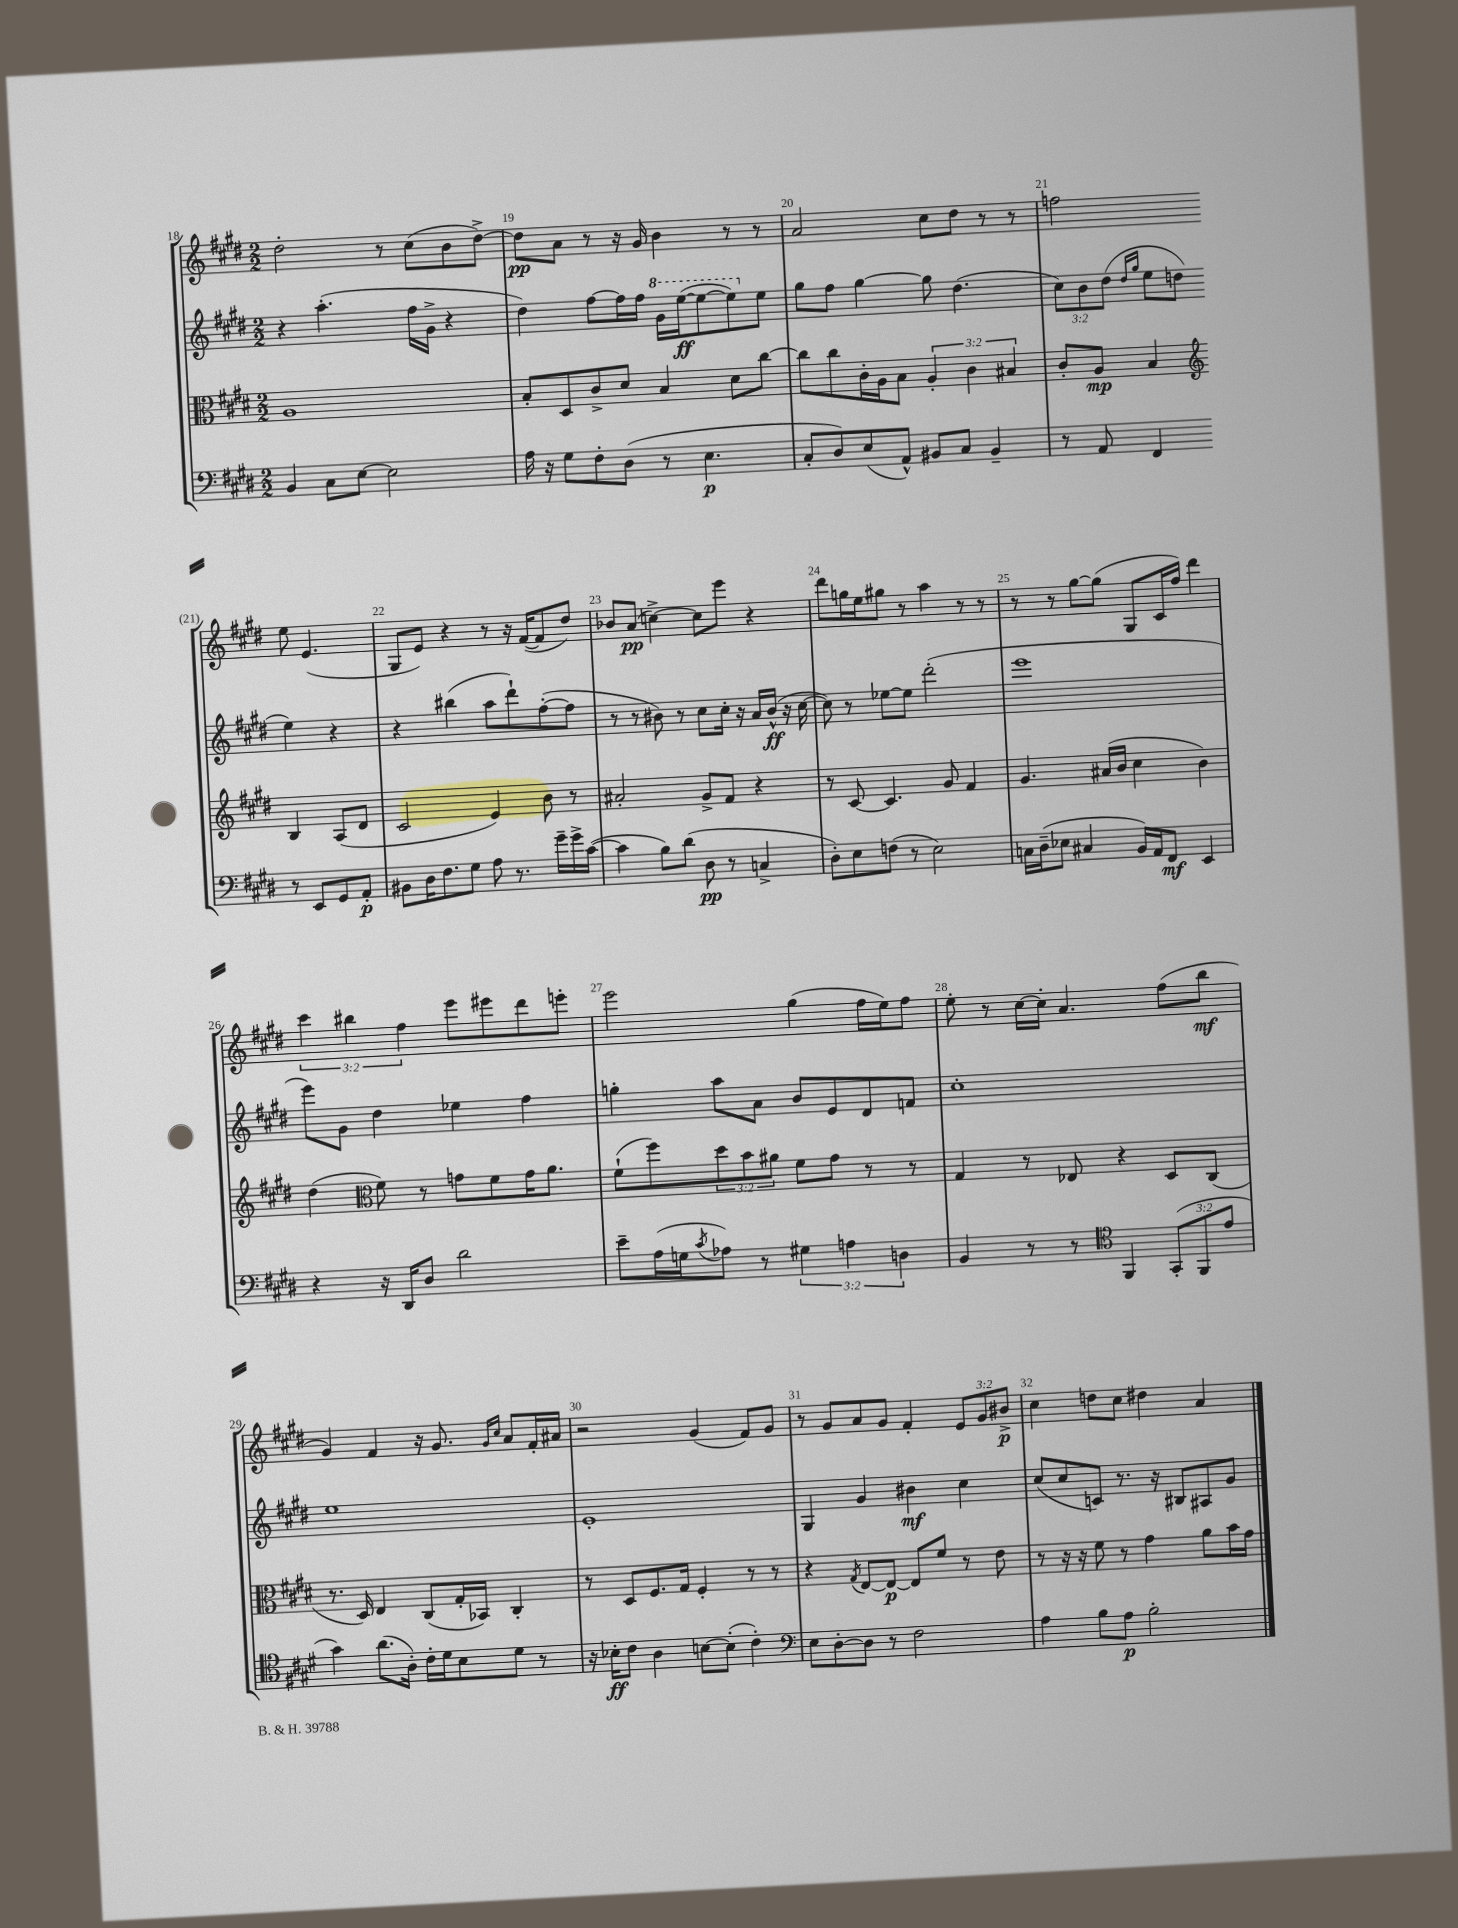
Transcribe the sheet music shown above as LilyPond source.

<<
\new StaffGroup <<
\new Staff = "s0" {
    \clef treble \key e \major \numericTimeSignature \time 2/2 \override Staff.TupletNumber.text = #tuplet-number::calc-fraction-text
    dis''2-. r8 cis''8( b'8 dis''8~->) |
    dis''8\pp a'8 r8 r16 gis'16 b'4 r8 r8 |
    a'2 cis''8 dis''8 r8 r8 |
    f''2 e''8 e'4.( |
    gis8 e'8) r4 r8 r16 fis'16~( fis'8 dis''8) |
    bes'8 a'8\pp( c''4~->) c''8 e'''8 r4 |
    dis'''8 g''16 e''16 gis''8 r8 a''4 r8 r8 |
    r8 r8 gis''8~ gis''8( gis8 cis'16 fis''16) dis'''4 |
    \tuplet 3/2 { cis'''4 bis''4 fis''4 } e'''8 eis'''8 dis'''8 e'''8-. |
    e'''2 gis''4( fis''16 e''16) fis''8 |
    e''8-. r8 cis''16~ cis''16-. a'4. fis''8( b''8\mf |
    gis'4) fis'4 r16 gis'8. \grace { gis'16 cis''16 } a'8 fis'16-. ais'16 |
    r2 gis'4( fis'8) gis'8 |
    r8 gis'8 a'8 gis'8 fis'4-. \tuplet 3/2 { e'8 gis'8 bis'8->\p } |
    cis''4 d''8 cis''8 dis''4 a'4 \bar "|." |
}
\new Staff = "s1" {
    \clef treble \key e \major \numericTimeSignature \time 2/2 \override Staff.TupletNumber.text = #tuplet-number::calc-fraction-text
    r4 a''4.-.( fis''16 gis'16-> r4 |
    dis''4) fis''8~ fis''16 fis''16 \ottava #1 gis''16 e'''16~\ff( e'''8~ e'''8) \ottava #0 e''8 |
    gis''8 fis''8 gis''4~ gis''8 dis''4.( |
    \tuplet 3/2 { cis''8) b'8 dis''8( } \grace { dis''16 gis''16 } e''8 d''8 e''4) r4 |
    r4 bis''4( a''8 dis'''8-!) fis''8~-.( fis''8 |
    r8 r8 bis'8) r8 cis''8 cis''16-. r16 a'16 bis'16-^\ff( r16 cis''16~ |
    cis''8) r8 ees''8~ ees''8 dis'''2-.( |
    e'''1 |
    e'''8) gis'8 dis''4 ees''4 fis''4 |
    g''4-. a''8 a'8 b'8 e'8 dis'8 f'8 |
    cis''1-. |
    e''1 |
    e'1-. |
    gis4 gis'4 bis'4\mf cis''4 |
    cis''8( cis''8 c'8) r8. r16 bis8 ais8 gis'8 \bar "|." |
}
\new Staff = "s2" {
    \clef alto \key e \major \numericTimeSignature \time 2/2 \override Staff.TupletNumber.text = #tuplet-number::calc-fraction-text
    a1 |
    b8-. dis8 cis'8-> dis'8 b4 dis'8 cis''8~ |
    cis''8 cis''8 cis'16-. a16 b8 \tuplet 3/2 { a4-. cis'4 bis4 } |
    cis'8-. a8\mp b4 \clef treble b4 a8( dis'8 |
    cis'2 e'4) b'8 r8 |
    ais'2-. gis'8-> fis'8 r4 |
    r8 cis'8~ cis'4. gis'8 fis'4 |
    gis'4. ais'16( b'16 cis''4 b'4) |
    dis''4( \clef alto fis'8) r8 g'8 fis'8 g'16 a'8. |
    fis'8-!( fis''8) \tuplet 3/2 { dis''8 b'8 ais'8 } fis'8 gis'8 r8 r8 |
    gis4 r8 ees8 r4 dis8 cis8( |
    r8. dis16) e4 cis8( gis16-. bes,16) cis4-. |
    r8 dis8 fis8. gis16 fis4-. r8 r8 |
    r4 \acciaccatura { gis8 } e8~ e8~\p e8 fis'8 r8 e'8 |
    r8 r16 r16 fis'8 r8 gis'4 a'8 b'16 gis'16 \bar "|." |
}
\new Staff = "s3" {
    \clef bass \key e \major \numericTimeSignature \time 2/2 \override Staff.TupletNumber.text = #tuplet-number::calc-fraction-text
    b,4 cis8 e8~ e2 |
    a16 r16 gis8 fis8-. dis8( r8 e4.\p |
    cis8-. dis8) e8( a,8-^) bis,8 cis8 bis,4-- |
    r8 a,8 fis,4 r8 e,8 gis,8 a,8-.\p |
    bis,8 dis16 fis8. gis8 a8 r8. gis'16-- gis'16-> cis'16~( |
    cis'4 b8) dis'8( dis8\pp r8 c4-> |
    dis8-.) e8 f8( r8 e2) |
    c16 dis16--( ees8 cis4 b,16) a,16 fis,8\mf e,4 |
    r4 r16 dis,16 dis8 dis'2 |
    e'8-- a16( g16 \acciaccatura { cis'8 } aes8) r8 \tuplet 3/2 { gis4 a4 d4 } |
    b,4 r8 r8 \clef tenor fis,4 \tuplet 3/2 { gis,8-.( fis,8 e'8 } |
    gis'4) a'8.( a16-.) cis'16-. dis'16 b8 dis'8 r8 |
    r16 bes16-.\ff cis'8 a4 b8~ b8-.( cis'4-.) |
    \clef bass e8 dis8~-. dis8 r8 fis2 |
    a4 b8 a8\p b2-. \bar "|." |
}
>>
>>
\layout { \context { \Score currentBarNumber = #18 \override BarNumber.break-visibility = ##(#f #t #t) barNumberVisibility = #all-bar-numbers-visible } }
